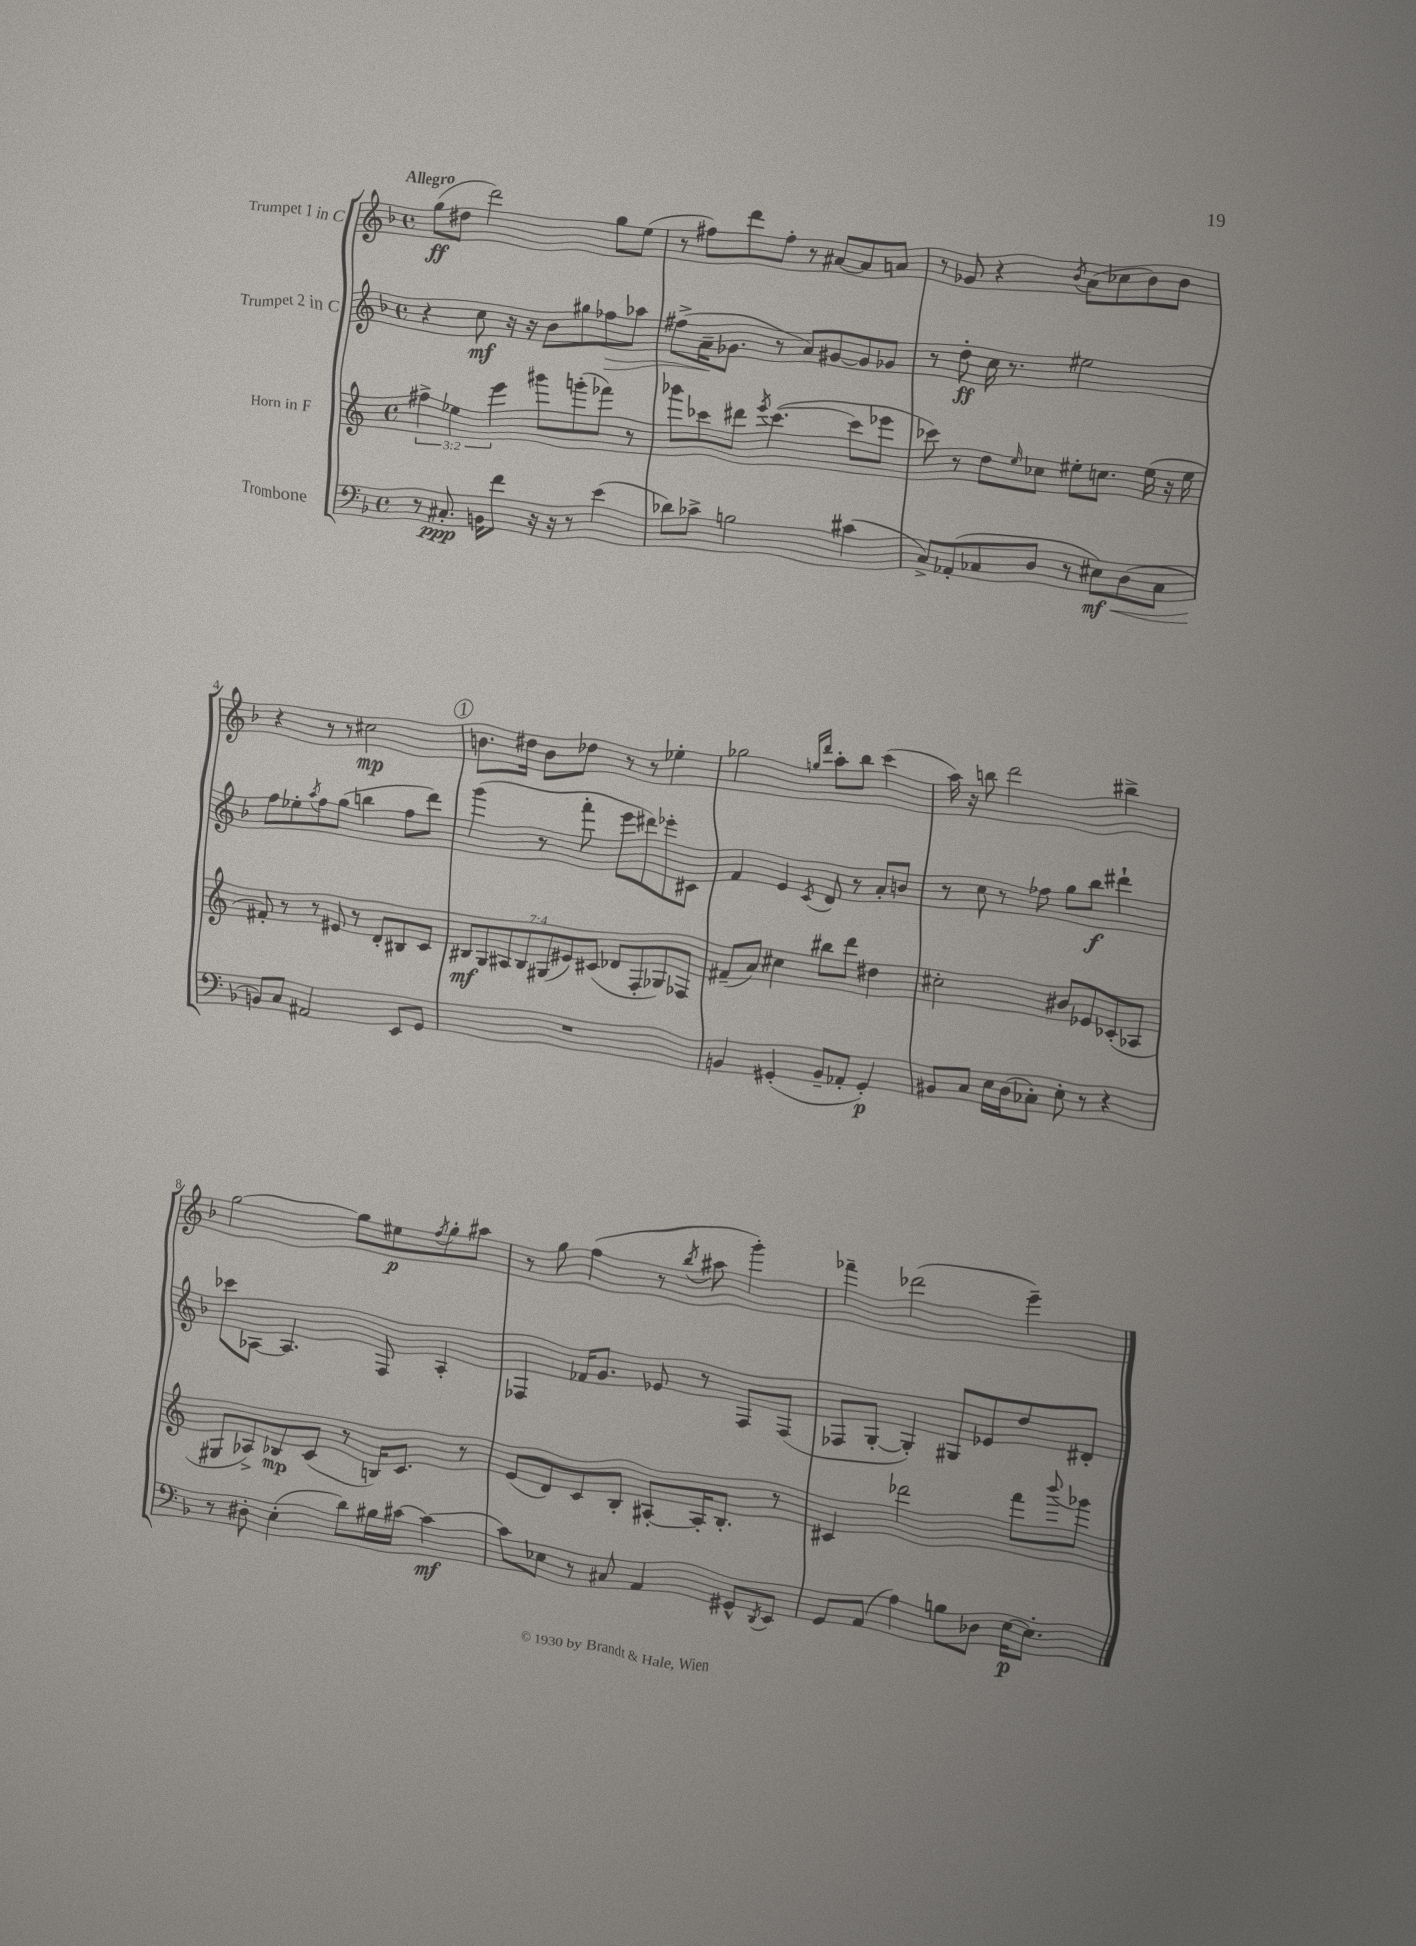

**kern	**kern	**kern	**kern
*staff4	*staff3	*staff2	*staff1
*clefF4	*clefG2	*clefG2	*clefG2
*k[b-]	*k[]	*k[b-]	*k[b-]
*M4/4	*M4/4	*M4/4	*M4/4
*met(c)	*met(c)	*met(c)	*met(c)
8r	6ff#^\	4r	(8gg\L
8.C#'/	.	.	8dd#\J
.	6ee-\	.	.
.	.	8cc\	2ddd\)
16BB\LK	.	.	.
.	6eee\	.	.
8f\J	.	16r	.
.	.	16r	.
16r	8ggg#\L	8b-\L	.
16r	.	.	.
8r	(8ggg'\	8gg#\	.
(4e\	8fff-\J)	8ff-\	8gg\L
.	8r	8aa-\J	(8ee\J
=	=	=	=
8d-\L)	8ggg-\L	(8ff#^\L	8r
8c-^\J	8ccc-\	16a~\K	8ff#\L)
.	.	8.g-\J	.
2B\	8ddd#\J	.	8ddd\
.	8qeee/	.	.
.	([4.ccc-\	8r	8ff#'\J
.	.	8a/L)	8r
.	.	[8g#/	[8a#/L
(4c#\	8ccc-\]L	8g#/]	8a#/]
.	8eee-\J	8g-/J	8a/J
=	=	=	=
8C^/L)	8ccc-\)	8r	8r
(8AA-'/	8r	8dd'\	8g-/
8C-/	8dd\L	16cc\	4r
.	.	8.r	.
.	16qqee/	.	.
8D/J	8cc-\J	.	.
.	.	.	8qb-/
8r	8ee#'\L	2ee#\	(8a\L
8E#\L)	8.cc\J	.	8cc-\
(8D\	.	.	8b-\)
.	(16ee#\	.	.
8C-\J	16r	.	8b-\J
.	16ee#\	.	.
=	=	=	=
8BB/L)	8f#'/)	8ff\L	4r
8C/J	8r	8ee-'\	.
.	.	8qaa/	.
2AA#/	8r	8ff\	8r
.	8e#/	(8gg\J	8r
.	8r	4bb\	2cc#\
.	8d'/L	.	.
8EE/L	8B#/	8ff\L	.
8GG/J	8c/J	8ddd\J)	.
=	=	=	=
1r	14B#/L	(4ggg\	8.b\L
.	14G/	.	.
.	14A#/	.	.
.	.	.	16dd#\Jk
.	14B#/	.	.
.	.	8r	8b\L
.	(14G#/	.	.
.	14e#/)	.	.
.	.	8fff'\	8dd-\J
.	(14c#/J	.	.
.	8d-/L	8eee\L	8r
.	8F'/	8ddd#\)	8r
.	8G-/)	8eee-'\	4ee-'\
.	8F-/J	8c#\J	.
=	=	=	=
4BB/	(8f#~/L	4f/	2gg-\
.	8a/J)	.	.
(4GG#'/	4cc#\	4e/	.
.	.	.	16qqgg/LL
.	.	8qc/	16qqddd/JJ
8BB~/L	8bb#\L	8d/	8aa'\L
8AA-'/J	8ddd\J	8r	8bb-\J
4GG#'/)	4dd#\	8a'/L	(4ccc\
.	.	8b/J	.
=	=	=	=
8BB#/L	2cc#'\	8r	16aa\)
.	.	.	16r
8C/J	.	8cc\	8bb\
16E\LL	.	8r	2ddd\
(16D\J	.	.	.
8C-'\J)	.	8ff-\	.
8E'\	8b#/L	8gg\L	.
8r	8e-/	8bb-\J	.
4r	(8c-'/	4ddd#`\	4bb#^\
.	8A-/J	.	.
=	=	=	=
8r	8G#/L	8ccc-\L	[2gg\
8D#'\	8A-^/)	[8A-\J	.
(4E'\	8B-/	4.A-/]	.
.	(8c/J	.	.
8d\L)	8r	.	8gg\]L
16B#\L	16B/LK)	8F/	8ee#\
[16c#\JJ	8.c/J	.	.
.	.	.	8qff/
4c#\_	.	4A-'/	8gg'\
.	8r	.	8aa#\J
=	=	=	=
8c#\]L	(8e/L	4F-/	8r
8E-\J	8d/)	.	8gg\
8r	8c/	16f-/LK	(4ff\
.	.	8.g/J	.
8C#/	8B'/J	.	.
4AA/	[8A#'/L	8e-/	8r
.	.	.	8qbb-/
.	16A#'/]K	8r	8aa#\
.	8.B'/J	.	.
8GG#^^/L	.	8F-/L	4ggg'\)
8qDD/	.	.	.
8EE/J	8r	(8F-/J	.
=	=	=	=
8GG/L	4c#/	8F-/L	4fff-~\
(8AA/J	.	[8G'/J	.
4A\)	2ddd-\	4G'/])	(2ddd-\
8B\L	.	8G#/L	.
8D-\J	.	8e-/	.
[16E\LK	8fff\L	8dd/	4eee~\)
8.E'\]J	.	.	.
.	8qqbbb/	.	.
.	8ggg-\J	8d#'/J	.
==	==	==	==
*-	*-	*-	*-
